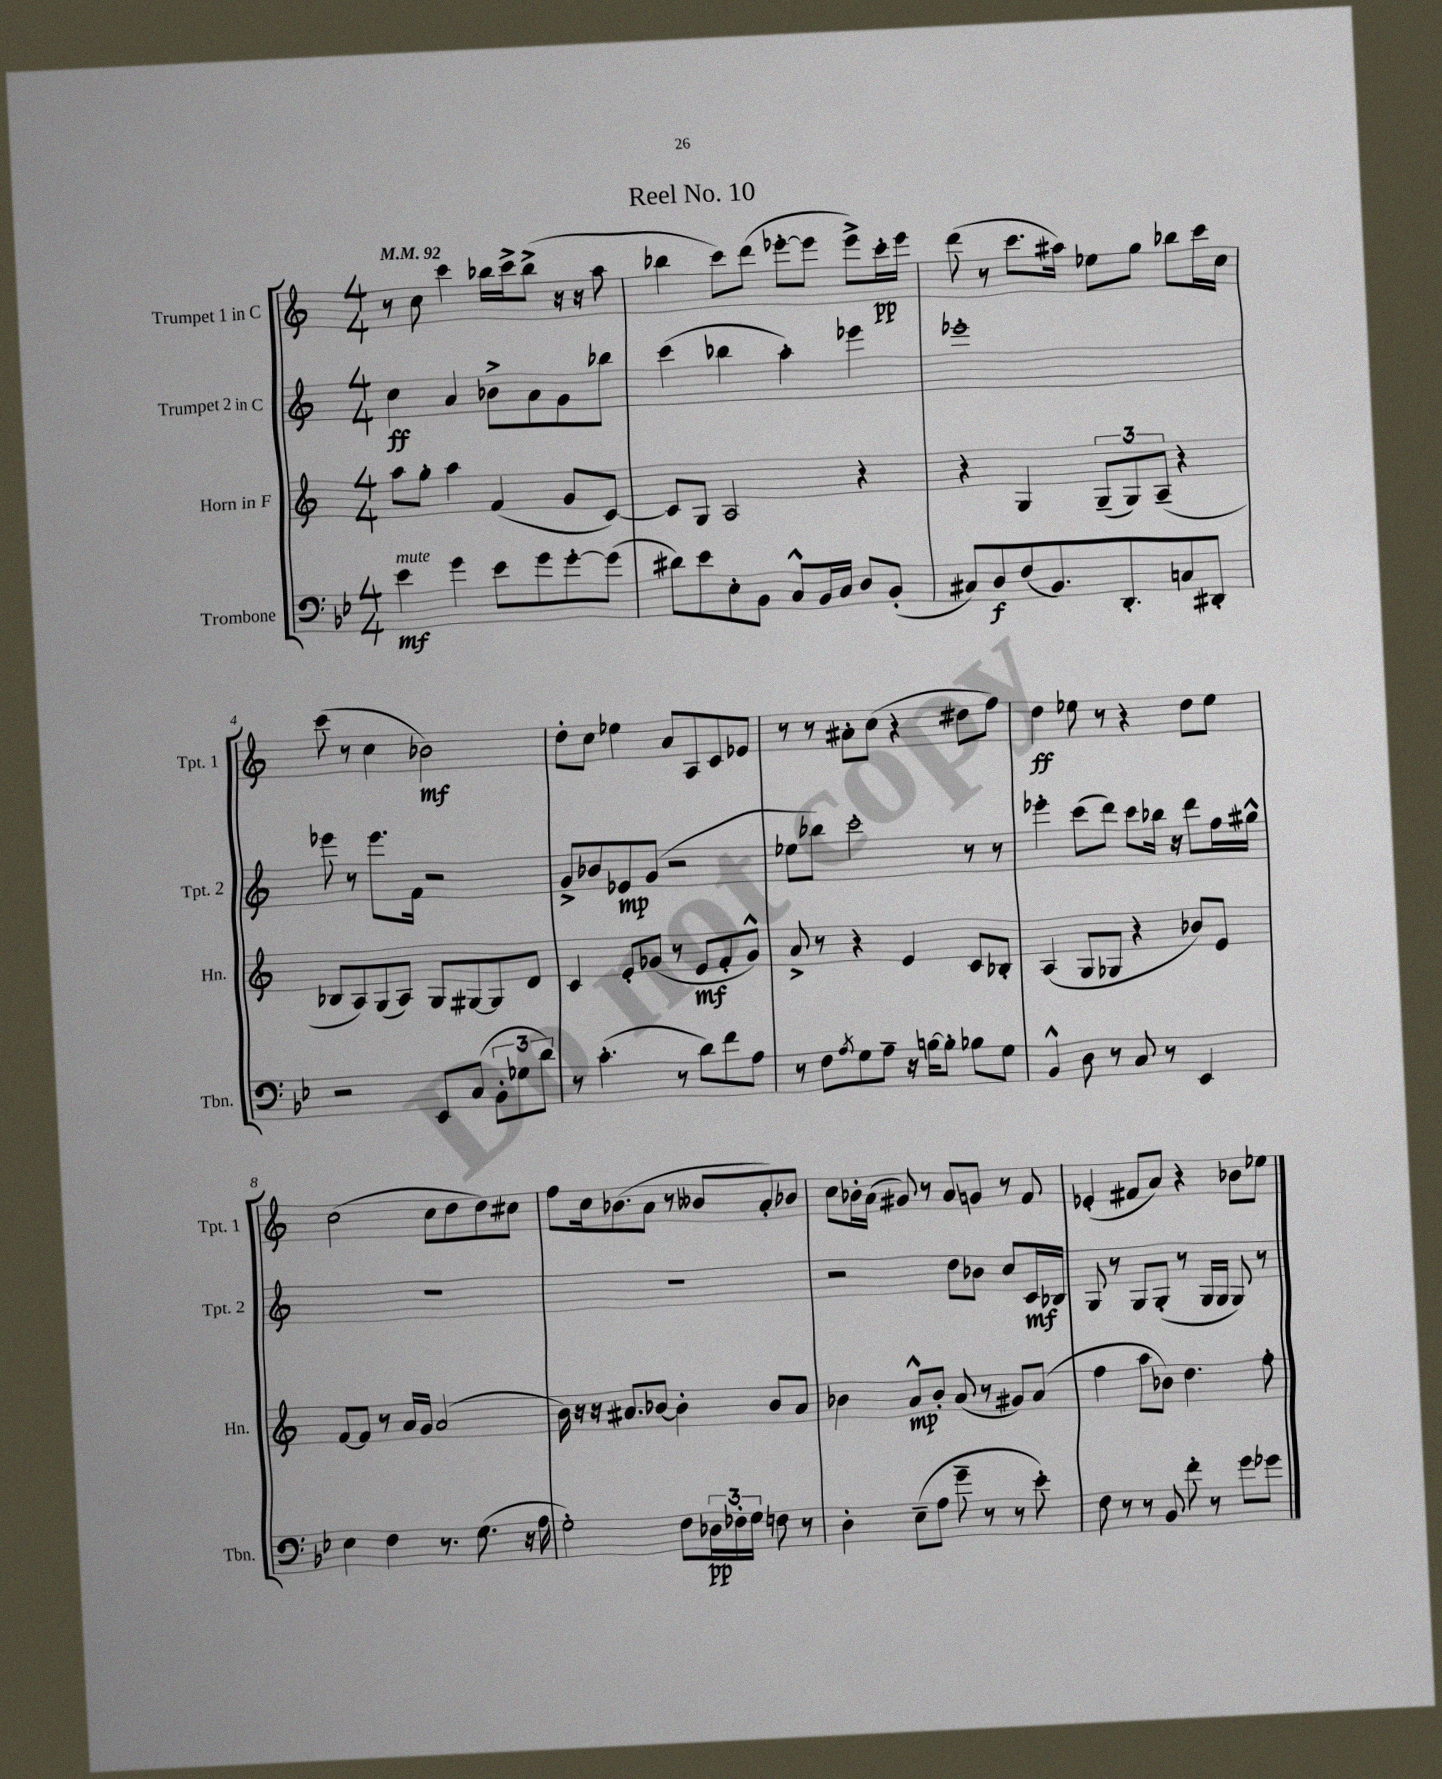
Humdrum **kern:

**kern	**kern	**kern	**kern
*staff4	*staff3	*staff2	*staff1
*clefF4	*clefG2	*clefG2	*clefG2
*k[b-e-]	*k[]	*k[]	*k[]
*M4/4	*M4/4	*M4/4	*M4/4
*MM92	*MM92	*MM92	*MM92
4e-\	8aa\L	4cc\	8r
.	8gg'\J	.	8cc\
4g\	4aa\	4a/	4ccc\
8e-\L	(4f/	8b-^\L	16bb-\LL
.	.	.	16ccc^\J
8g\	.	8a\	(8bb-^\J
[8g'\	8g/L	8g\	16r
.	.	.	16r
(8g\]J	[8c/J)	8bb-\J	8aa\
=	=	=	=
8d#\L)	8c/]L	(4ccc\	4bb-\
8e-\	8G/J	.	.
8E-'\	2A/	4bb-\	8ccc\L)
8BB-\J	.	.	(8ddd\J
8C^^/L	.	4aa'\)	[8eee-'\L
16BB-/L	.	.	8eee-\]J
16C/JJ	.	.	.
8D/L	4r	4eee-\	8eee-^\L)
(8BB-'/J	.	.	16ccc'\L
.	.	.	16eee-\JJ
=	=	=	=
8C#/L)	4r	1eee-'	(8ddd\
8D/	.	.	8r
(8F/	4G/	.	8.ccc\L
8.BB-/)	.	.	.
.	.	.	16aa#\Jk)
.	(12G~/L	.	8ee-\L
8.DD'/	.	.	.
.	12G/)	.	.
.	.	.	8gg\J
.	(12A~/J	.	.
8C/	4r	.	8bb-\L
8DD#'/J	.	.	16ccc\L
.	.	.	16cc\JJ
=	=	=	=
2r	8B-/L	8eee-\	(8ccc\
.	8A/)	8r	8r
.	(8G/	8.eee-\L	4cc\
.	8A/J)	.	.
.	.	16f\Jk	.
8EE-/L	8G/L	2r	2b-\)
(8C/J	[8G#/	.	.
12BB-'\L	8G#/]	.	.
12G-\	.	.	.
.	8d/J	.	.
12d\J)	.	.	.
=	=	=	=
8r	4c/	8g^/L	8dd'\L
(4.c'\	.	8b-/	8cc\J
.	8e'/L	8e-/	4ee-\
.	(8g-/J	(8g/J	.
8r	8r	2r	8a/L
8d\L)	8e/L	.	8A/
8f\	8f'/	.	8c/
8A\J	8g-^^/J)	.	8e-/J
=	=	=	=
8r	8a^/	8ee-\L	8r
8F\L	8r	8bb-\J)	8r
8qA/	.	.	.
8G\	4r	2ccc'\	8a#'\L
8A~\J	.	.	(8cc\J
16r	4e/	.	4r
[16B\LK	.	.	.
8B'\]J	.	.	.
8B-\L	8c/L	8r	8dd#\L
8G\J	8B-'/J	8r	8ff\J)
=	=	=	=
4BB-^^/	(4A/	4eee-'\	4dd\
8D\	8G/L	(8ccc\L	8ee-\
8r	8G-/J	8ddd\J)	8r
8C/	4r	8ccc\L	4r
8r	.	16bb-\Jk	.
.	.	16r	.
4EE-/	8b-/L)	8ddd\L	8dd\L
.	8e/J	16ff\L	8ee-\J
.	.	16gg#^^\JJ	.
=	=	=	=
4E-\	[8f/L	1r	(2cc\
.	8f/]J	.	.
4F\	8r	.	.
.	16a/LL	.	.
.	16g/JJ	.	.
8.r	(2a/	.	8cc\L
.	.	.	8dd\
(8.G\	.	.	.
.	.	.	8dd\)
16r	.	.	8cc#\J
16A\	.	.	.
=	=	=	=
2G'\)	16b\)	1r	8ff\L
.	16r	.	.
.	16r	.	16cc\k
.	8.a#/L	.	(8.b-\
.	[8b-/J	.	8a\J
8F\L	4b-'\]	.	8r
24D-\L	.	.	8b--/L
24F-'\	.	.	.
24G\JJ	.	.	.
8F\	8b-/L	.	8a'/)
8r	8a#/J	.	8b-/J
=	=	=	=
4D'\	4b-\	2r	8cc\L
.	.	.	16b-'\L
.	.	.	(16a\JJ
(8E-~\L	8a^^/L	.	8g#/)
8A\J	8b-'/J	.	8r
8g~\	(8a/	8dd\L	8a/L
8r	8r	8b-\J	8g/J
8r	8g#/L)	8cc/L	8r
8e-'\)	(8a/J	16c/L	8f/
.	.	16B-/JJ	.
=	=	=	=
8F\	4ff\	8G/	(4e-'/
8r	.	8r	.
8r	8aa\L	8G/L	8f#/L
8BB-/	8b-\J)	(8G'/J	8a/J)
8f'\	4.dd\	8r	4r
8r	.	16G/LL	.
.	.	16G/JJ	.
8g\L	.	8G/)	8b-\L
8g-\J	8ff'\	8r	8ee-\J
==	==	==	==
*-	*-	*-	*-
